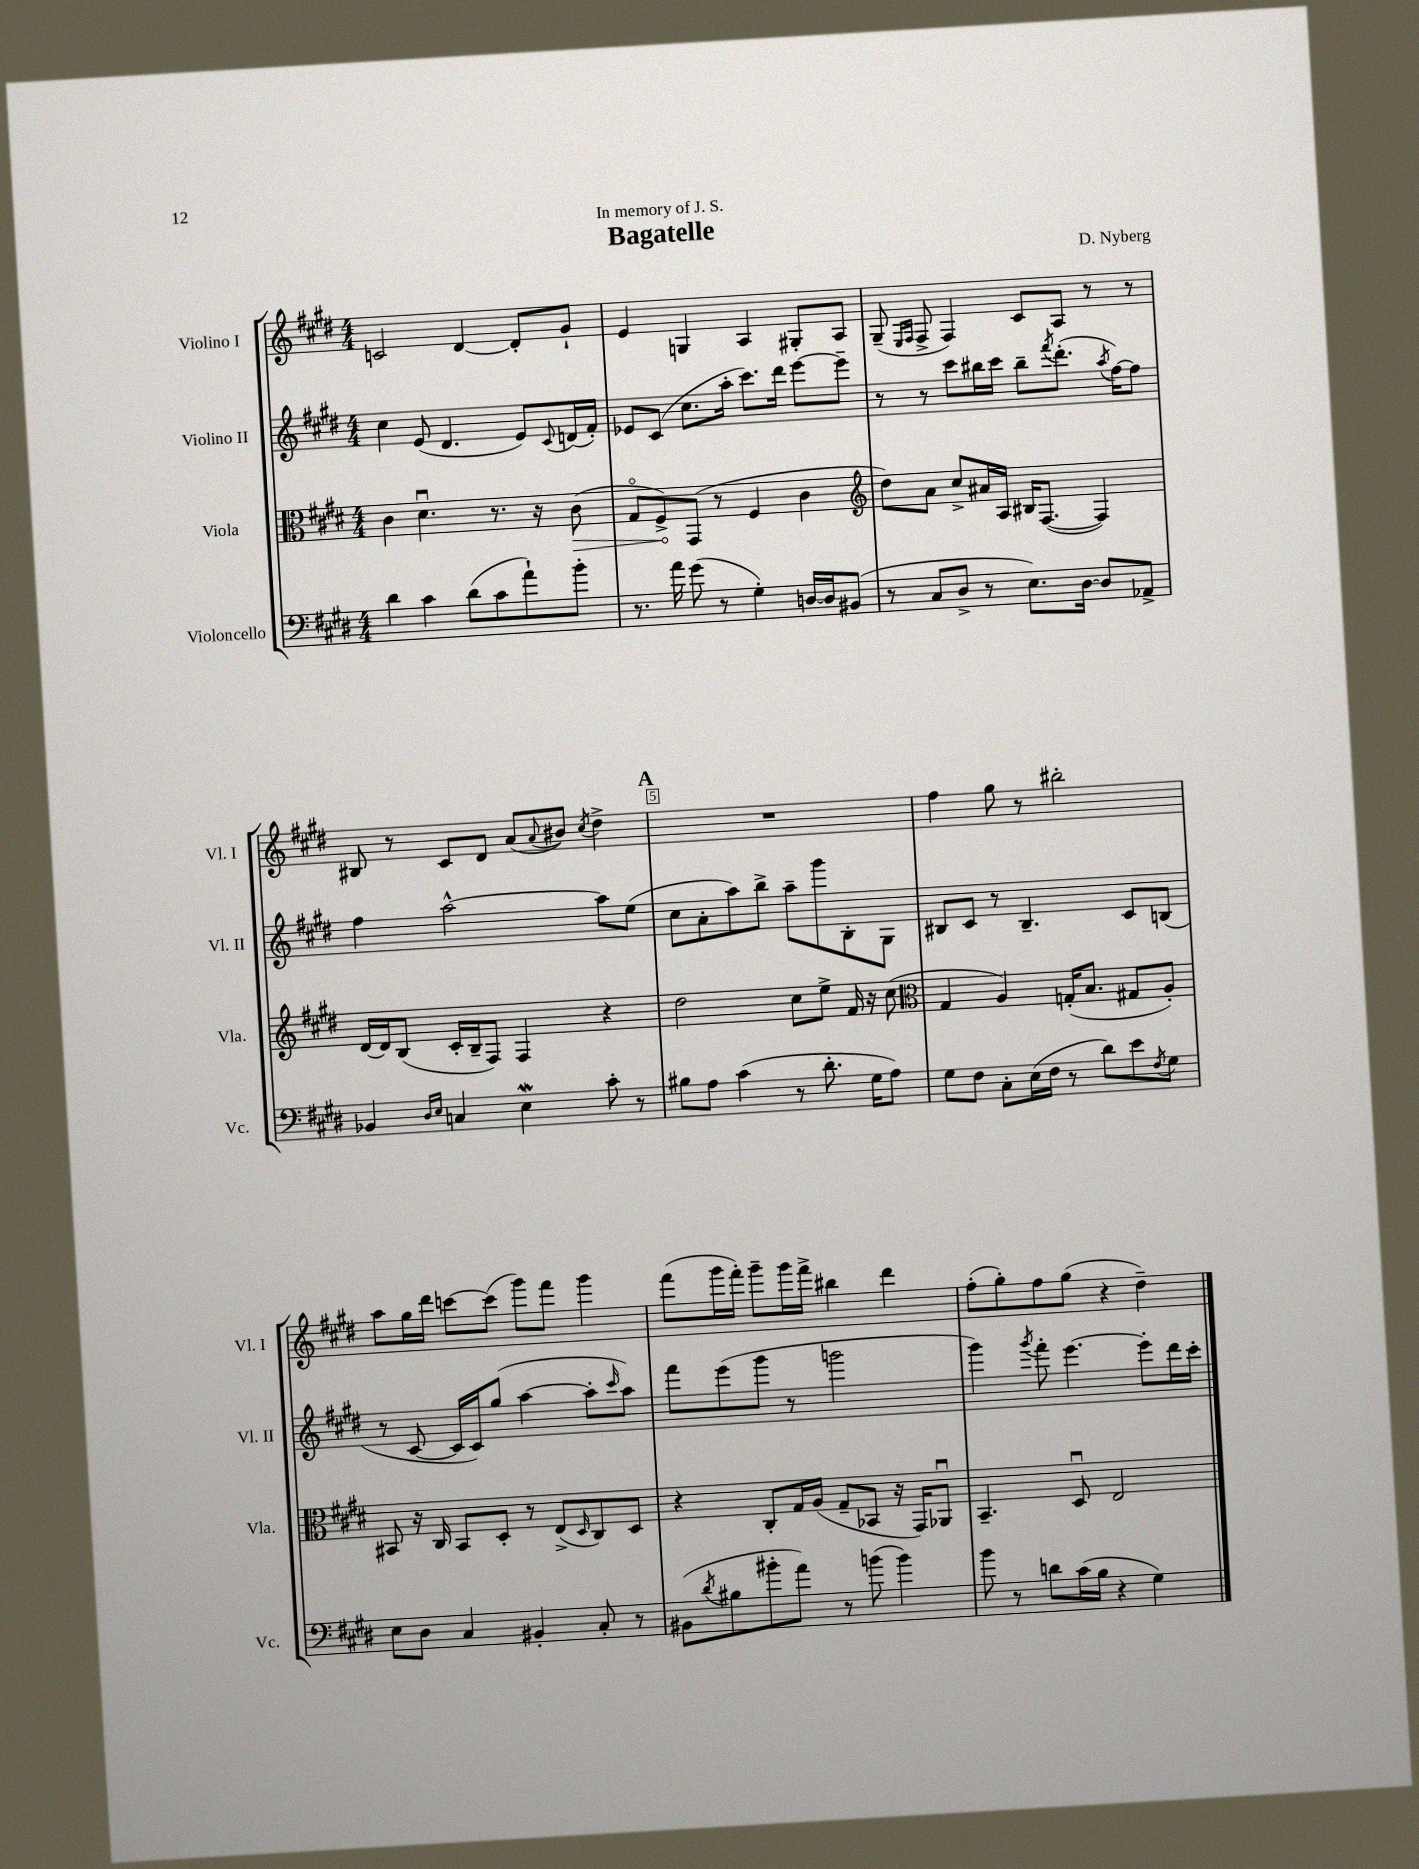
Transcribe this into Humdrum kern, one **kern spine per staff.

**kern	**kern	**dynam	**kern	**kern
*part4	*part3	*part3	*part2	*part1
*staff4	*staff3	*staff3	*staff2	*staff1
*I"Violoncello	*I"Viola	*	*I"Violino II	*I"Violino I
*I'Vc.	*I'Vla.	*	*I'Vl. II	*I'Vl. I
*clefF4	*clefC3	*	*clefG2	*clefG2
*k[f#c#g#d#]	*k[f#c#g#d#]	*	*k[f#c#g#d#]	*k[f#c#g#d#]
*M4/4	*M4/4	*	*M4/4	*M4/4
=1	=1	=1	=1	=1
4d#\	4c#\	.	4cc#\	2cn/
4c#\	4.d#u\	.	(8e/	.
.	.	.	4.d#/	.
(8d#\L	.	.	.	[4d#/
8c#\	8.r	.	.	.
8a`\)	.	.	8e/L)	8d#'/L]
.	16r	.	.	.
.	.	.	8qqc#/	.
!	!	!LO:HP:b	!	!
8b'\J	(8c#\	>	(16dn/L	8g#`/J
.	.	.	16f#'/JJ)	.
=2	=2	=2	=2	=2
8.r	8G#/L	.	8e-X/L	4e/
.	8F#^/)	.	(8c#/J	.
16a\	.	.	.	.
(8g#\	(8GG#/J	]	8.cc#\L	4Gn/
8r	8r	.	.	.
.	.	.	16aa'\Jk	.
4G#'\)	4F#/	.	8.ccc#\L)	4A/
.	.	.	16ddd#\Jk	.
[16Dn/LL	4c#\	.	[8eee\L	8G#X'/L
16D/J]	.	.	.	.
(8BB#X/J	.	.	8eee~\J]	8A/J
=3	=3	=3	=3	=3
*	*clefG2	*	*	*
8r	8dd#\L)	.	8r	(8G#~/
.	.	.	.	16qqE/LL
.	.	.	.	16qqF#/JJ
8C#/L	8a\J	.	8r	8F#^/
8D#^/J	8cc#^/L	.	8ccc#\L	4F#/)
8r	16a#X/L	.	16bb#X\L	.
.	16A/JJ	.	16ccc#\JJ	.
8.E\L)	16B#X/KL	.	8bb#~\L	8c#/L
.	([8.F#/J	.	.	.
.	.	.	8qfff#/	.
.	.	.	(8.ddd#'\J	8A/J
[16D#\Jk	.	.	.	.
8D#/L]	4F#/])	.	.	8r
.	.	.	8qaa/	.
.	.	.	[16ff#\KL)	.
8AA-X^/J	.	.	8ff#\J]	8r
!!LO:LB:g=z
=4	=4	=4	=4	=4
4BB-X/	[16d#/LL	.	4ff#\	8B#X/
.	16d#/J]	.	.	.
.	(8B/J	.	.	8r
16qqD#/LL	.	.	.	.
16qqE/JJ	.	.	.	.
4Cn/	16c#'/LL	.	[2aa^^\	8c#/L
.	16B~/J	.	.	.
.	8F#/J)	.	.	8d#/J
4Ew\	4F#/	.	.	(8a/L
.	.	.	.	8qqa/
.	.	.	.	8b#X/J)
.	.	.	.	8qcc#/
8c#'\	4r	.	8aa\L]	4dd#^\
8r	.	.	(8ee\J	.
!!LO:REH:place=s1:t=A
=5	=5	=5	=5	=5
8B#X\L	2dd#\	.	8cc#\L	1r
8A\J	.	.	8a'\	.
(4c#\	.	.	8aa\)	.
.	.	.	8bb^\J	.
8r	8cc#\L	.	8aa~\L	.
8.d#'\	8ee^\J	.	8ggg#\	.
.	16f#/	.	8B'\	.
16G#\KL	16r	.	.	.
8A\J)	(8cc#\	.	8G#\J	.
=6	=6	=6	=6	=6
*	*clefC3	*	*	*
8G#\L	4G#/	.	8B#X/L	4ff#\
8F#\J	.	.	8c#/J	.
8C#'\L	4A/)	.	8r	8gg#\
(16E\L	.	.	4.B#~/	8r
16F#\JJ	.	.	.	.
8r	(16Gn'/KL	.	.	2bb#X'\
.	8.B/J	.	.	.
8d#\L)	.	.	.	.
8e\	8G#X/L	.	8c#/L	.
8qF#/	.	.	.	.
8G#\J	8A'/J)	.	(8Bn/J	.
!!LO:LB:g=z
=7	=7	=7	=7	=7
8E\L	8BB#X/	.	8r	8aa\L
8D#\J	16r	.	[8c#/	16gg#\L
.	16C#/	.	.	16ddd#\JJ
4C#/	8BB#/L	.	16c#/LL]	[8cccn\L
.	.	.	16c#/J)	.
.	8D#'/J	.	(8gg#/J	(8ccc\J]
4BB#X'/	8r	.	[4aa\	8ggg#\L)
.	(8E^/L	.	.	8fff#\J
.	16qqD#/	.	.	.
8C#'/	8C#/)	.	8aa'\L]	4ggg#\
.	.	.	16qqccc#/	.
8r	8D#/J	.	8aa\J)	.
=8	=8	=8	=8	=8
(8BB#X\L	4r	.	8fff#\L	(8fff#\L
8qd#/	.	.	.	.
8B#X\	.	.	(8eee\	16ggg#\L
.	.	.	.	16fff#'\JJ)
8b#X'\	8C#'/L	.	8ggg#\J	8ggg#~\L
8a\J)	16G#/L	.	8r	16ggg#\L
.	(16A/JJ	.	.	16fff#^\JJ
8r	8G#~/L	.	2gggn\	4bb#X\
(8bn\	8BB-X/J	.	.	.
4b\)	16r	.	.	4ddd#\
.	16GG#/KL)	.	.	.
.	8AA-Xu/J	.	.	.
=9	=9	=9	=9	=9
8b\	4.BB~/	.	4ggg#\)	(8ff#'\L
8r	.	.	.	8gg#'\)
.	.	.	8qggg#/	.
8dn\L	.	.	8fff#'\	8ff#\
(16c#\L	8D#u/	.	[4.eee\	(8gg#\J
16B\JJ	.	.	.	.
4r	2E/	.	.	4r
4G#\)	.	.	8eee'\L]	4dd#~\)
.	.	.	16ddd#\L	.
.	.	.	16ccc#'\JJ	.
==	==	==	==	==
*-	*-	*-	*-	*-
